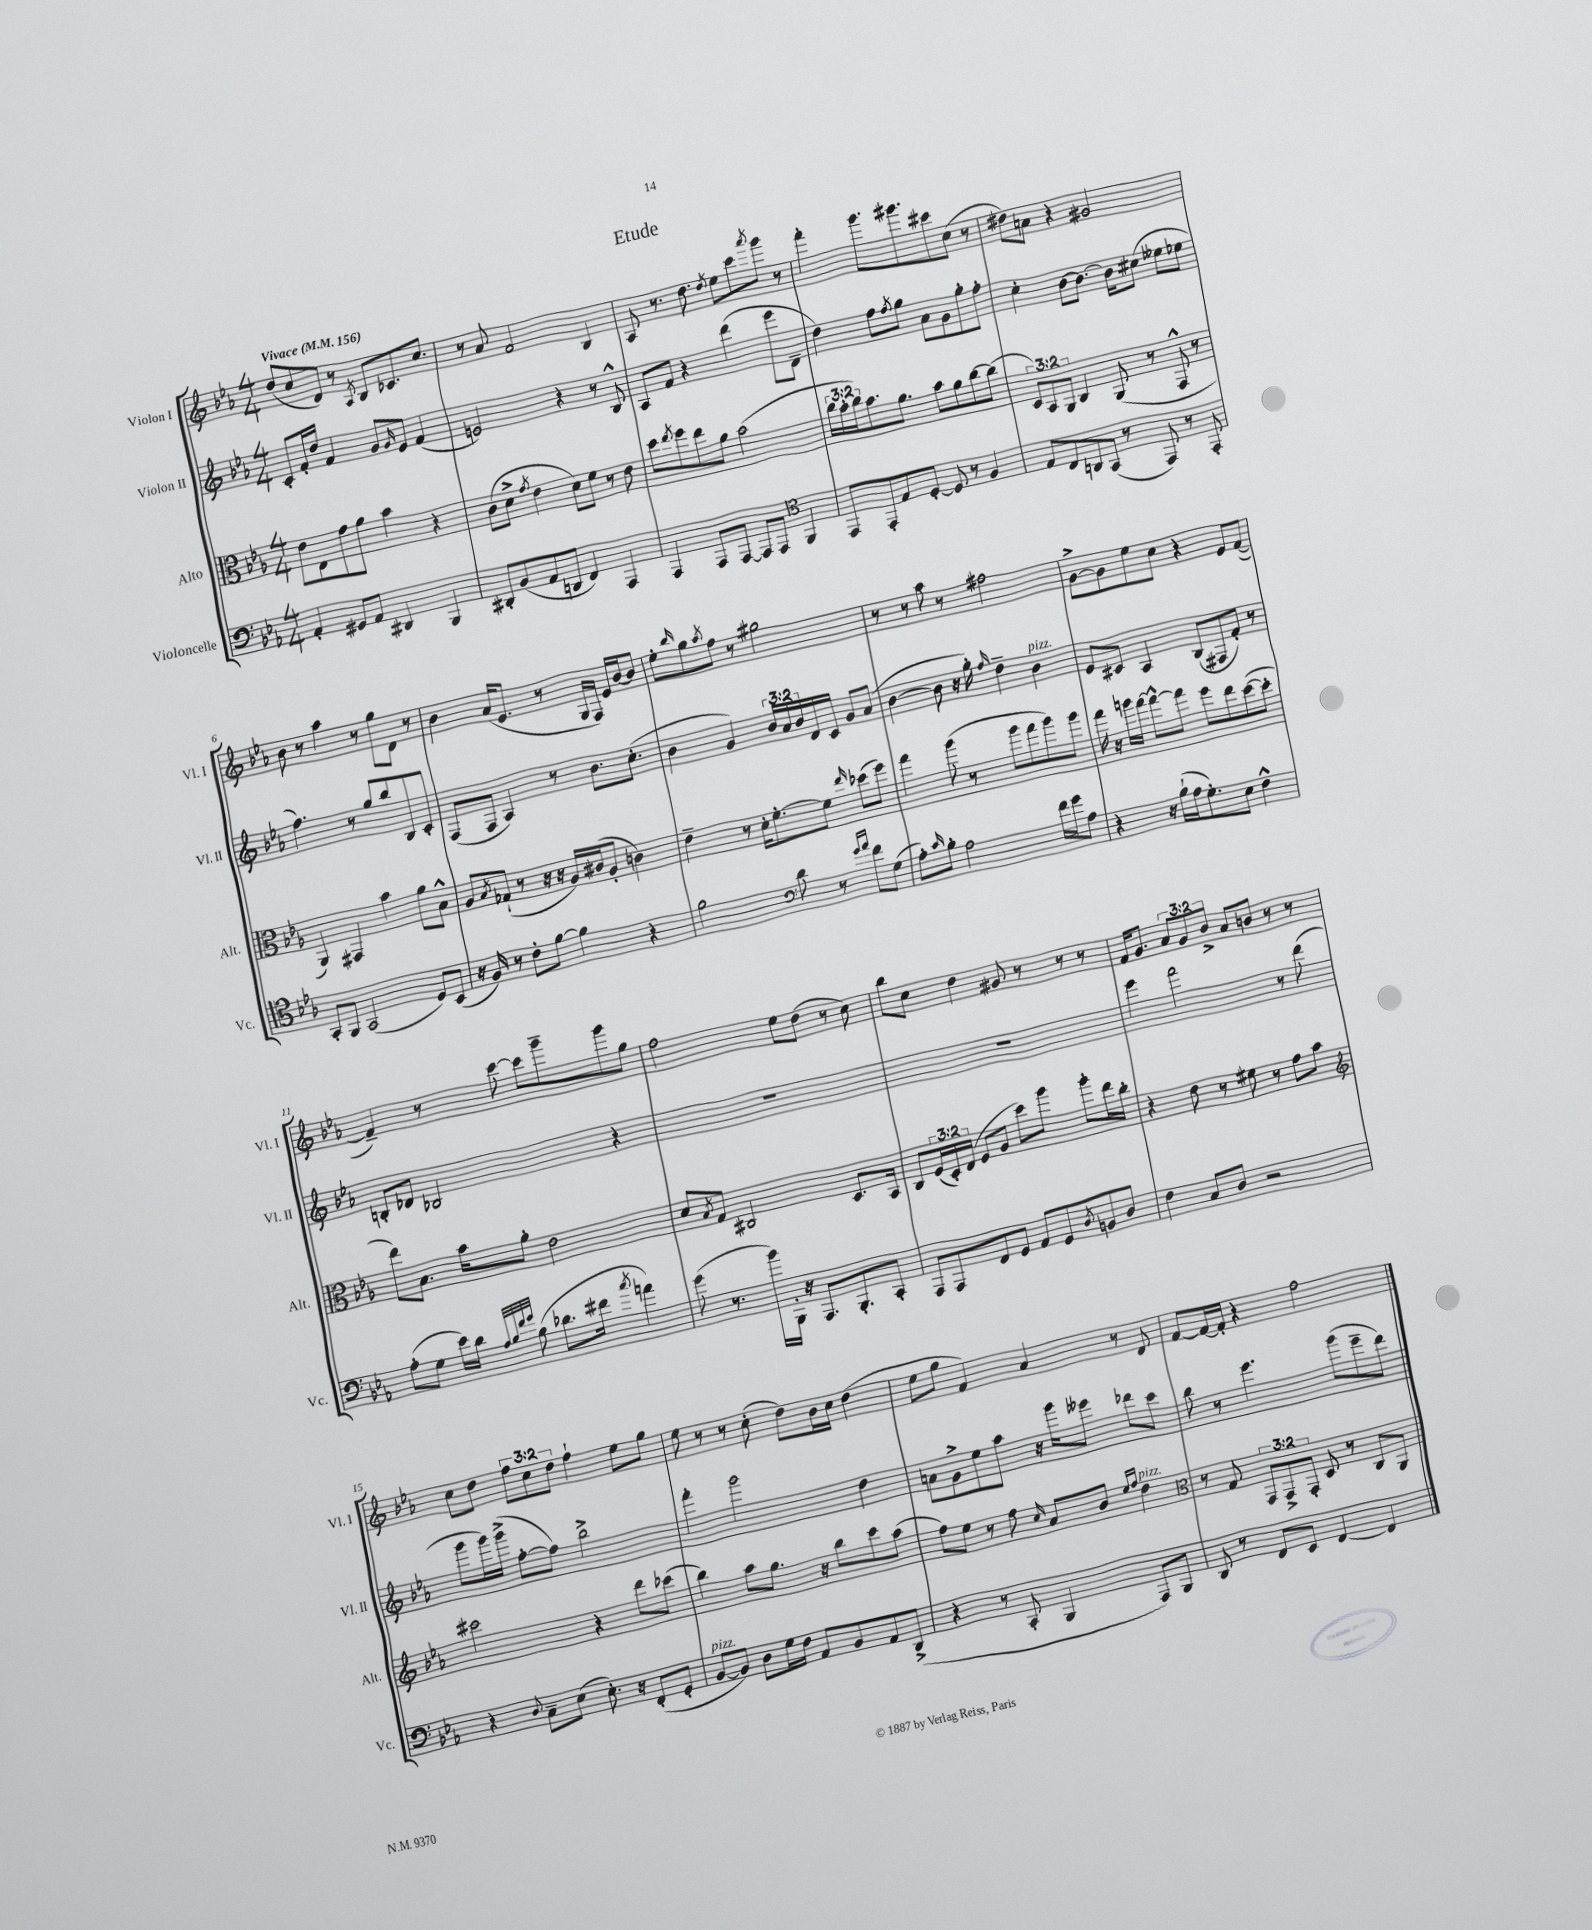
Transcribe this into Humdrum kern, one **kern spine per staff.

**kern	**kern	**kern	**kern
*staff4	*staff3	*staff2	*staff1
*clefF4	*clefC3	*clefG2	*clefG2
*k[b-e-a-]	*k[b-e-a-]	*k[b-e-a-]	*k[b-e-a-]
*M4/4	*M4/4	*M4/4	*M4/4
*MM156	*MM156	*MM156	*MM156
4AA-'	8e-	8c'	(8dd
.	8E-	16f'	8cc
.	.	16dd	.
8GG#	8g	4f	8d)
8AA-	8a-	.	8r
.	.	.	8qA-
4DD#	4b-	8g	8B-
.	.	16qqg	.
.	.	8e-	8.c-
4BBB-	4r	(4f	.
.	.	.	8.cc
=	=	=	=
8DD#'	(8c	2e)	8r
(8BB-	8d^	.	8a-
.	8qg	.	.
8AA-	4e-	.	2f
8DD	.	.	.
4FF)	8d)	4r	.
.	8f	.	.
4AAA-	8r	8r	4B-
.	8e-	8B-^^	.
=	=	=	=
4AAA-	8dd	8A-	8A-
.	8qee-	.	.
.	8ff	8f	8.r
8AAA-	8ee-	4r	.
.	.	.	8.dd
[8AAA-	8a-	.	.
.	.	.	8qdd
8AAA-]	(2b-	(4ddd	8ee-
8AAA-	.	.	8ccc
*clefC4	*	*	*
.	.	.	8qaaa-
4FF	.	8eee-	8ggg
.	.	8d~	8r
=	=	=	=
8EE-	24cc	4dd)	4fff'
.	24b-'	.	.
.	24cc)	.	.
8EE-'	8.b-	.	.
8E-	.	8ff	8.ggg
.	8.a-	.	.
.	.	8qff	.
[8D'	.	8gg	.
.	.	.	8.ggg#
8D]	8b-	8a-	.
8r	8a-	8g	8ccc#
4F	[8cc	8gg'	(8cc
.	(8cc]	8ff'	8r
=	=	=	=
8E-	12D)	4cc'	8dd#)
.	12BB-	.	.
8C	.	.	8a
.	12AA-	.	.
8AA	4C	[8b-	4r
(8GG	.	8.b-_	.
8r	(8AA-	.	2g#
.	.	16b-]	.
8EE-)	8r	(8cc#	.
8r	8GG^^	8ee--	.
8EE-'	8r	8ee-	.
=	=	=	=
8GG'	4AA-)	4.ff)	8b-
8FF	.	.	8r
(2GG	4GG#	.	4aa-
.	.	8r	.
.	4b-	8gg	8r
.	.	8bb-	8gg
8D)	8a-	8B-	8d
(8BB-	8B-^^	8c'	8r
=	=	=	=
16r	8A-	(8F	4b-
16F)	.	.	.
.	8qB-	.	.
8r	(8G-`	8F	.
8c'	8r	4A-)	(16a-
.	.	.	8.e-
[8f	16r	.	.
.	16r	.	.
4f]	16A-)	8r	8r
.	(16c#	.	.
.	8A-'	8.b-	16G
.	.	.	16F)
4r	4c)	.	16e-
.	.	(8.cc'	[16b-
.	.	.	8b-]
=	=	=	=
2f	4e-~	4b-	8ee-'
.	.	.	16qqbb-
.	.	.	8gg
.	.	.	8qaa-
.	8r	4g)	8ff
.	16d'	.	8r
.	[8.f'	.	.
*clefF4	*	*	*
8d	.	24b-	2gg#
.	.	24a-	.
.	.	24b-	.
8r	8f]	16d	.
.	.	16c	.
16qqg	.	.	.
16qqa-	16qqee-	.	.
8f	(8dd-	8g	.
(8G	8ff)	(8a-	.
=	=	=	=
8A-')	4gg	[4b-	8r
16qqc	.	.	.
8B-'	.	.	8r
2A-	(8aa-	8b-]	8aa-
.	8r	16r	8r
.	.	16gg')	.
.	.	16qqff	.
.	8aa-	4dd~	2ff#
.	8gg	.	.
16f	8aa-)	4b-	.
16g	.	.	.
8A-	8aa-	.	.
=	=	=	=
4r	16gg	8e-	[8g^
.	16r	.	.
.	16aa	8c#	8g]
.	[16gg	.	.
16r	8gg^^_	4A-	8ee-
(16B-`	.	.	.
16A-	8gg]	.	8cc
8.G')	.	.	.
.	8ff	(8B-	4r
8E-	8ee-	8F#	.
4F^^	([8dd	8f')	8e-
.	8dd']	8r	([8f
=	=	=	=
(8A-'	8ee-)	8B'	4f~])
8G	8.B-	8d-	.
16e-)	.	2B-	8r
16d	16b-	.	.
32qqA-	.	.	.
32qqB-	.	.	.
32qqf	.	.	.
32qqg	.	.	.
(8B-	8a-'	.	[8ccc
8.d-	2e-	.	8ccc]
.	.	.	8ggg~
16f#	.	.	.
8qcc	.	.	.
4a)	.	4r	8ggg
.	.	.	8gg
=	=	=	=
(8g	8d	1r	2ff
.	8qB-	.	.
8.r	8G	.	.
.	2C#	.	.
16b-)	.	.	.
16BBB-'	.	.	.
16r	.	.	.
8.AAA-	.	.	8ee-
.	.	.	(8dd
8.BBB-'	.	.	.
.	8.D	.	8r
8CC'	.	.	8cc)
.	16BB-	.	.
=	=	=	=
8AAA-	8C	1r	8bb-
8AAA-	(24F	.	8cc
.	24D')	.	.
.	(24E-	.	.
8FF	8F	.	4dd
8GG	8A-	.	.
8AA-	8dd)	.	8g#
8GG	8aa-	.	8r
8qD	.	.	.
8BB	8aa-'	.	8r
8D	16ee-	.	8r
.	16cc'	.	.
=	=	=	=
4F	4r	4eee-	16f
.	.	.	8.g
8C	8e-	2fff	12a-
.	.	.	12g
8D	8r	.	.
.	.	.	12b-^
2r	8f#	.	8a-
.	8r	.	8b
.	8g	8r	8r
.	8b-	(8ddd	8r
=	=	=	=
*	*clefG2	*	*
4r	2ccc#	8ggg	8cc
.	.	16ggg)	8dd
.	.	(16ggg^	.
8qqD	.	.	.
8C~	.	[8ff'	12ff
.	.	.	12cc
(8E-	.	8ff])	.
.	.	.	12dd
8.E-')	4r	2bb-^	4ff`
16r	.	.	.
(8FF'	8ddd	.	8ee-
8GG'	(8ccc-	.	8gg
=	=	=	=
[8BB-	4bb-)	4fff'	8ee-
8BB-])	.	.	8r
8D	8aa-	2ggg	8r
16G	8.gg	.	(8cc'
16F	.	.	.
8AA-	.	.	8dd)
.	16r	.	.
8BB-	8bb-	.	16b-
.	.	.	16cc
8AA-	8ccc	4dd	(4dd
(8DD^	(8aa-	.	.
=	=	=	=
4r	8ff)	8a	8ee-
.	8ee-	8g^	8gg
8r	8r	8ee-	4f)
8CC'	8ff	8aa-	.
.	16qqcc	.	.
4BBB-	8a-	16r	4a-
.	.	16ggg	.
.	8b-	8eee--	.
.	16qqee-	.	.
.	16qqff	.	.
8AAA-)	4dd	8ddd-	8r
8BBB-	.	8ccc	8d
=	=	=	=
*	*clefC3	*	*
8DD	8r	8bb-	[8f
8r	8G	8r	16f_
.	.	.	16f']
8FF	12GG	4.eee-	4r
.	12GG^	.	.
8EE-	.	.	.
.	12GG'	.	.
[4FF	8D	.	2ff
.	8r	(8ggg	.
4FF]	8C	8eee-~	.
.	8AA-	8ddd)	.
==	==	==	==
*-	*-	*-	*-
